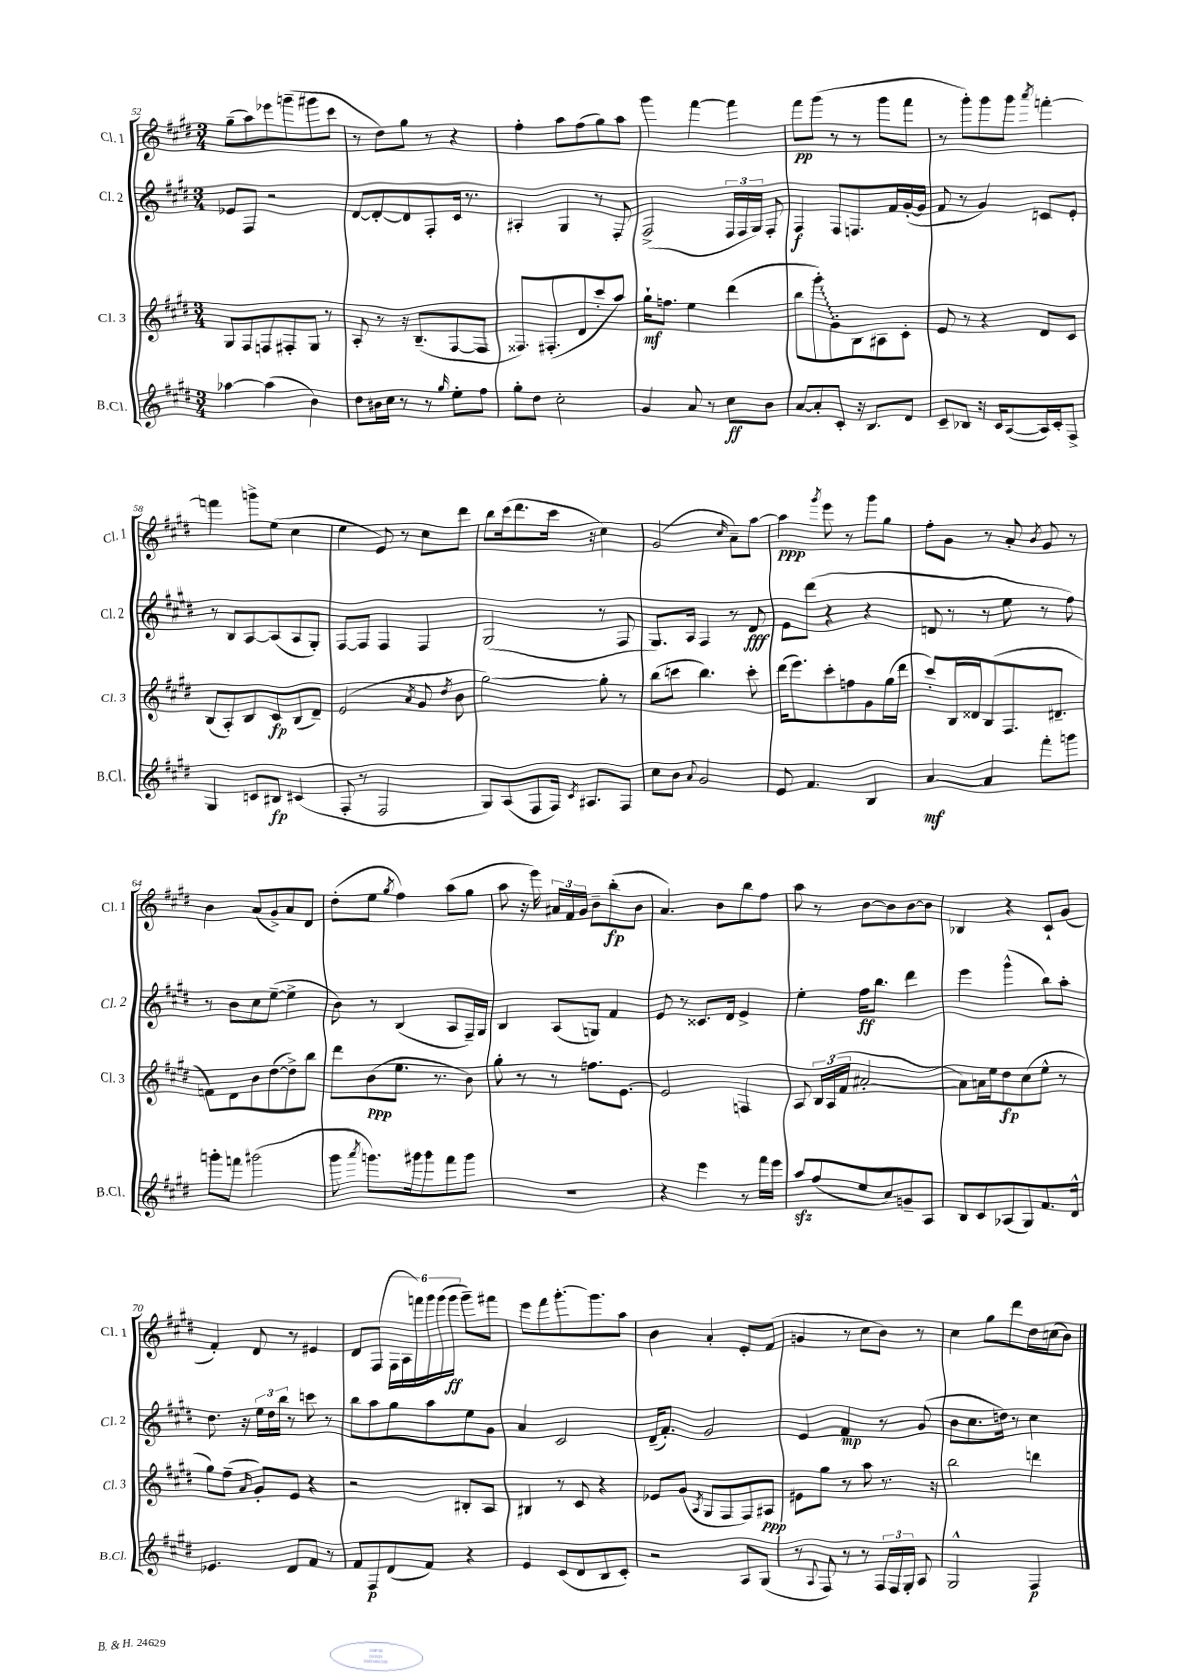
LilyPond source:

<<
\new StaffGroup <<
\new Staff = "s0" \with { instrumentName = "Cl. 1" shortInstrumentName = "Cl. 1" } {
    \clef treble \key e \major \numericTimeSignature \time 3/4
    \autoBeamOff gis''8[--( a''8) ees'''8 g'''8--( gis'''8 cis'''8] |
    r8 dis''8[) gis''8] r8 r4 |
    fis''4-. a''8[ fis''8( gis''8) a''8] |
    gis'''4 fis'''4~ fis'''4 |
    fis'''8[\pp gis'''8]( r8 r8 gis'''8[ fis'''8] |
    r8 gis'''8[-.) gis'''8 gis'''8] \acciaccatura { a'''8 } f'''4~-. |
    f'''4 g'''8[-> e''8]( cis''4 |
    e''4 e'8) r8 cis''8[ dis'''8] |
    b''8[ cis'''16( dis'''8. cis'''16] r16 cis''4) |
    gis'2( \grace { cis''16 } a'8[--) a''8]~ |
    a''4\ppp \acciaccatura { gis'''8 } e'''8 r8 gis'''8[ gis''8] |
    fis''8[-. gis'8] r8 a'8-. \acciaccatura { b'8 } gis'8 r8 |
    b'4 a'8[( gis'8->) a'8 dis'8] |
    dis''8[-.( e''8] \acciaccatura { gis''8 } fis''4) a''8[( gis''8] |
    a''8 r16 e'''16) \tuplet 3/2 { ais'16[ fis'16 gis'16] } b'8[-- b''8-.\fp( b'8] |
    a'4.) b'8[ b''8 fis''8] |
    a''8 r8 b'8[~ b'8 b'8~ b'8] |
    bes4 r4 cis'8[-! gis'8]( |
    fis'4-.) dis'8 r8 eis'4 |
    dis'8[ fis8]( \tuplet 6/4 { fis16[ a16 f'''16) gis'''16 gis'''16( gis'''16]\ff } gis'''8[--) fis'''8] |
    e'''8[ fis'''8 gis'''8.~-. gis'''8. a''8] |
    b'4 a'4-. e'8[-. fis'8]( |
    g'4 r8 cis''8[ b'8]) r8 |
    cis''4 gis''8[ dis'''8 dis''16 c''16( b'8]) \bar "|." |
}
\new Staff = "s1" \with { instrumentName = "Cl. 2" shortInstrumentName = "Cl. 2" } {
    \clef treble \key e \major \numericTimeSignature \time 3/4
    \autoBeamOff ees'8[ fis8] r2 |
    dis'8[~ dis'8~-. dis'8 fis8-. cis'16] r8. |
    ais4-. gis4 r8 fis8-. |
    fis2->( \tuplet 3/2 { fis16[ fis16 gis16]) } fis8-. |
    fis4\f fis8[ f8. fis'16 gis'16~-.( gis'16] |
    fis'8 r8 gis'4) c'8[ e'8]-. |
    r8 b8[ a8~ a8( a8 gis8]-.) |
    fis8[~ fis8] fis4 fis4 |
    gis2( r8 fis8 |
    gis8.[) a16] fis4 r8 dis'8\fff |
    e'8[ dis'''8]( r4 r4 |
    d'8 r8 r8 e''8 r8 fis''8) |
    r8 b'8[ cis''8 e''8]~--( e''4-> |
    b'8) r8 b4( a8[ fis16--) gis16] |
    b4 a8[( g8]) fis'4 |
    e'8 r8 cisis'8.[ dis'16] e'4-> |
    e''4-. fis''16[\ff b''8.] dis'''4 |
    e'''4 gis'''4-^( b''8[) a''8]-. |
    dis''8. r16 \tuplet 3/2 { e''16[ dis''16 b''16] } r8 c'''8 r8 |
    b''8[ a''8 gis''8 a''8 e''8 gis'8] |
    a'4 cis'2 |
    dis'16[--( fis'8.]-.) gis'2 |
    e'4 fis'4\mp r8 gis'8( |
    b'8[ cis''8. d''16]) r8 cis''4 \bar "|." |
}
\new Staff = "s2" \with { instrumentName = "Cl. 3" shortInstrumentName = "Cl. 3" } {
    \clef treble \key e \major \numericTimeSignature \time 3/4
    \autoBeamOff gis8[ fis8 f8 fis8-. gis8] r8 |
    a8-. r8 r16 b8.[--( fis8~ fis8] |
    fisis8.[) fis8.-.( dis'8 cis'''8-. a''8]) |
    gis''16[-!\mf f''8.] e''4 dis'''4( |
    b''8[ \once \override Glissando.style = #'zigzag gis'''8-.\glissando) gis'8-. b8 ais8 cis'8]-. |
    e'8 r8 r4 dis'8[ cis'8] |
    b8[( a8-.) b8 cis'8\fp b8( dis'8]--) |
    e'2( \acciaccatura { a'8 } gis'8 \acciaccatura { dis''8 } b'8 |
    gis''2~) gis''8-. r8 |
    b''8[( c'''8] b''4.) c'''8-. |
    dis'''16[( e'''8.) cis'''8-. f''8 gis'8 gis''16( dis'''16] |
    cis'''8[-.) b16 disis'16 b8( fis8. dis'8.]-- |
    f'8[) dis'8 b'8 dis''8~( dis''8->) b''8] |
    dis'''8[ b'8\ppp( e''8.] r8. b'8) |
    gis''8-. r8 r8 f''8.[ e'8.]~ |
    e'2 f4 |
    a8 \tuplet 3/2 { b16[ a16( fis'16] } ais'2~-. |
    ais'8[) a'16 e''16 dis''8\fp cis''8( e''8]-^ r8 |
    gis''8[) fis''8]--( \grace { a'16 } gis'8[-.) e'8] r4 |
    r2 bis8[-. a8] |
    bis4 r8 cis'8 r4 |
    ees'8[ gis'8]( \acciaccatura { a8 } gis8[ fis8 fis8) ais8]\ppp |
    eis'8[ gis''8] r8 a''8 r8. r16 |
    b''2 d'''4 \bar "|." |
}
\new Staff = "s3" \with { instrumentName = "B.Cl." shortInstrumentName = "B.Cl." } {
    \clef treble \key e \major \numericTimeSignature \time 3/4
    \autoBeamOff aes''4~ aes''4( b'4) |
    dis''8[ bis'16 cis''16] r8 r8 \grace { gis''16 } e''8[-. fis''8] |
    gis''8[-. dis''8] cis''2-. |
    gis'4 a'8 r8 cis''8[\ff b'8] |
    a'8[~ a'8-. cis'8]-. r16 b8.[ dis'8] |
    cis'8[-- bes8] r16 cis'16[ a8~( a16) cis'16-. fis8]-> |
    gis4 c'8[ bis8]\fp cis'4( |
    fis8-. r8 fis2 |
    gis8[) a8( fis8 fis16]) \acciaccatura { cis'8 } ais8.[ fis8] |
    cis''8[ b'8] \appoggiatura { a'8 } gis'2 |
    e'8 fis'4. b4 |
    a'4~\mf a'4 fis'''8[-. g'''8] |
    g'''8[-. f'''8] gis'''2( |
    gis'''8 \acciaccatura { a'''8 } g'''8.[) gis'''16 gis'''8 fis'''8 gis'''8] |
    R2. |
    r4 e'''4 r8 fis'''16[ e'''16] |
    a''8[\sfz fis''8( e''8 cis''8\glissando) g'8-- a8] |
    b8[ cis'8 aes8( gis8) fis'8. dis'16]-^ |
    ees'4. dis'8[ fis'8] r8 |
    fis'8[ fis8\p dis'8( fis'8]) r4 |
    e'4 cis'8[( dis'8 b8 cis'8]-.) |
    r2 a8[ gis8]( |
    r8 \appoggiatura { a8 } fis8) r8 r8 \tuplet 3/2 { fis16[ fis16 gis16]-. } a8 |
    gis2-^ fis4\p \bar "|." |
}
>>
>>
\layout { \context { \Score currentBarNumber = #52 } }
